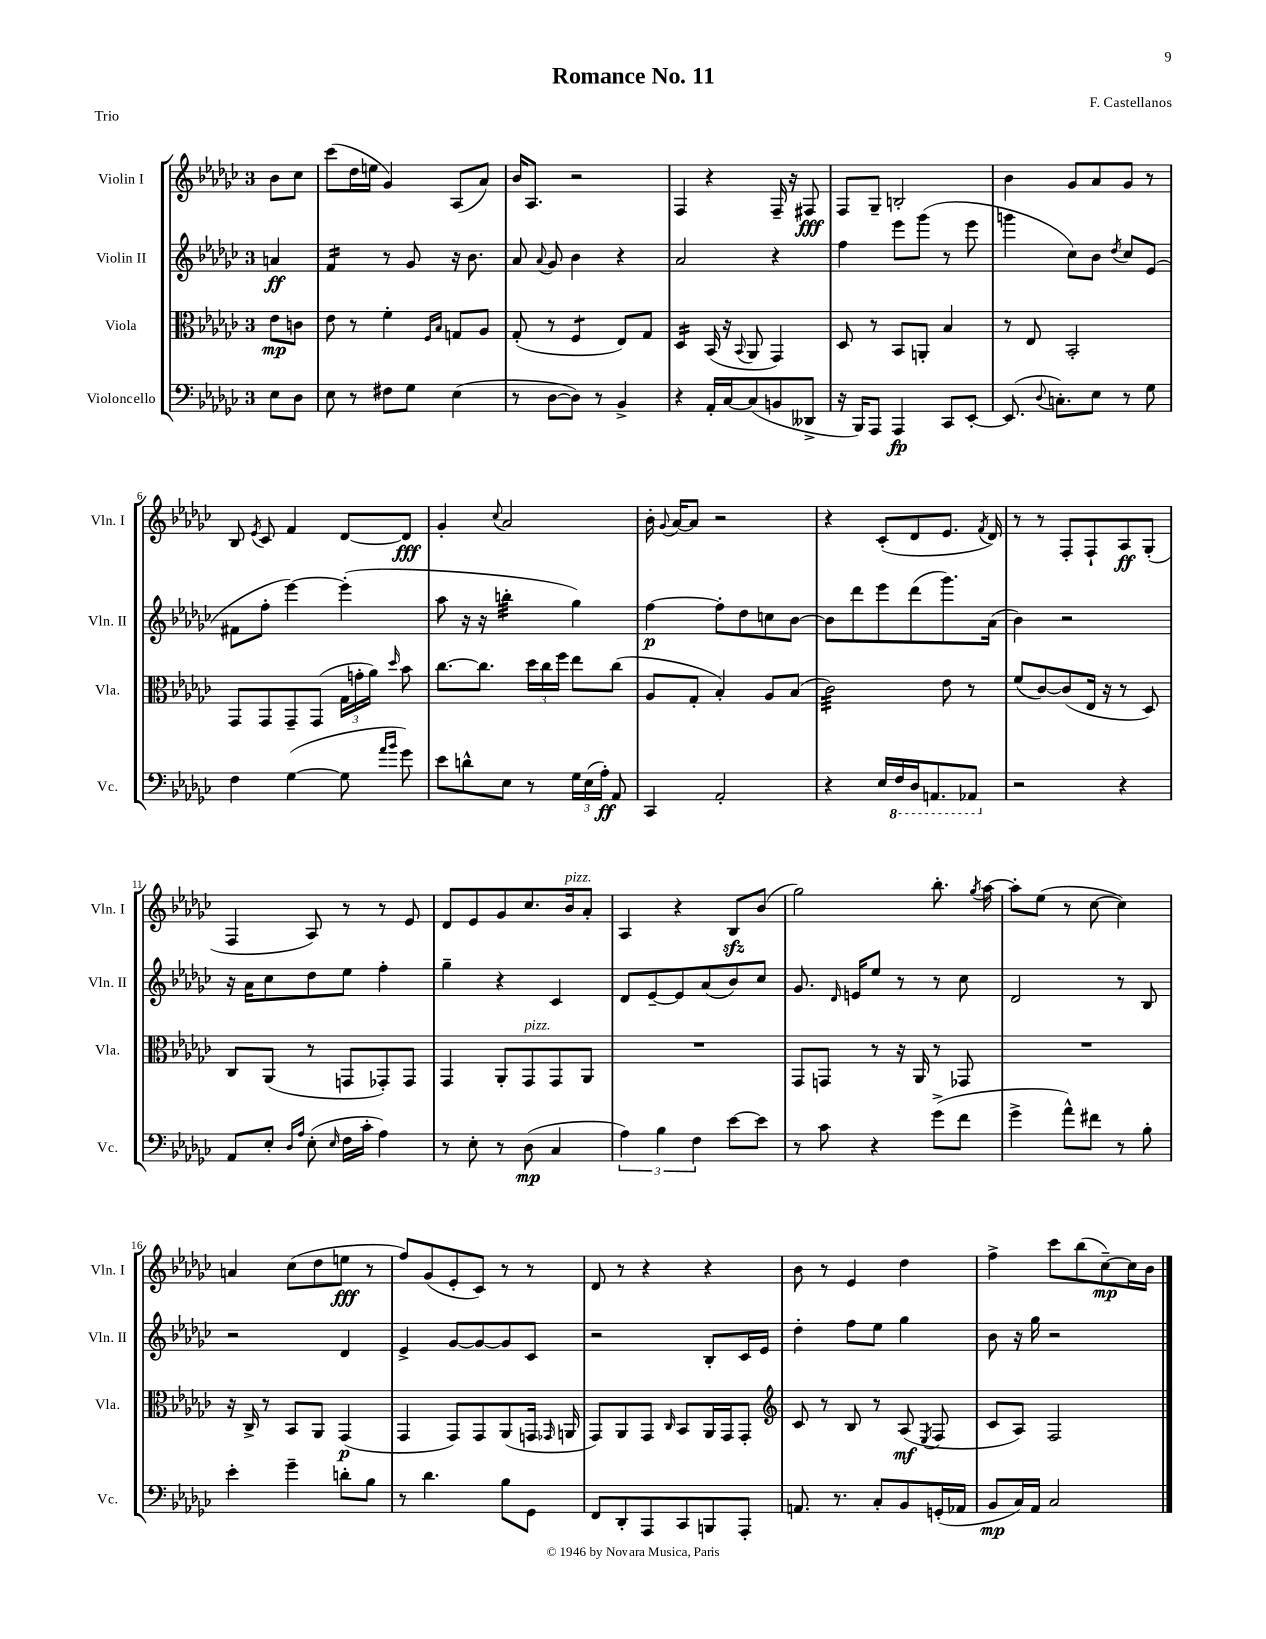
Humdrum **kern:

**kern	**kern	**kern	**kern
*staff4	*staff3	*staff2	*staff1
*clefF4	*clefC3	*clefG2	*clefG2
*k[b-e-a-d-g-c-]	*k[b-e-a-d-g-c-]	*k[b-e-a-d-g-c-]	*k[b-e-a-d-g-c-]
*M3/4	*M3/4	*M3/4	*M3/4
8E-	8e-	4a	8b-
8D-	8c	.	8cc-
=	=	=	=
8E-	8e-	4f	(8ccc-
8r	8r	.	16dd-
.	.	.	16ee
8F#	4f'	8r	4g-)
8G-	.	8g-	.
.	16qqF	.	.
.	16qqB-	.	.
(4E-	8G	16r	(8A-
.	.	8.b-	.
.	8A-	.	8a-)
=	=	=	=
8r	(8G-'	8a-	16b-
.	.	.	8.A-
.	.	8qqa-	.
[8D-	8r	8g-	.
8D-])	4F	4b-	2r
8r	.	.	.
4BB-^	8E-)	4r	.
.	8G-	.	.
=	=	=	=
4r	4D-	2a-	4F
16AA-'	(16BB-	.	4r
[16C-	16r	.	.
.	8qqBB-	.	.
(8C-]	8AA-	.	.
8BB	4GG-)	4r	16F~
.	.	.	16r
8DD--^	.	.	8F#
=	=	=	=
16r	8D-	4ff	8F
16BBB-)	.	.	.
8AAA-	8r	.	8G-~
4AAA-	8BB-	8eee-	2B'
.	8AA'	(8ggg-	.
8CC-	4B-	8r	.
[8EE-'	.	8eee-	.
=	=	=	=
(8.EE-]	8r	4ggg	4b-
.	8E-	.	.
8qqD-	.	.	.
8.C')	.	.	.
.	2BB-'	8cc-)	8g-
8E-	.	8b-	8a-
.	.	8qdd-	.
8r	.	8cc-	8g-
8G-	.	(8e-	8r
=	=	=	=
4F	8GG-	8f#	8B-
.	.	.	8qe-
.	8GG-	8ff'	8c-
([4G-	8GG-~	[4eee-)	4f
.	(8GG-	.	.
8G-]	24G-	(4eee-']	[8d-
.	24g'	.	.
.	24a-)	.	.
16qqa-	.	.	.
16qqb-	16qqdd-	.	.
8g-)	8b-	.	8d-]
=	=	=	=
8e-	[8.cc-	8aa-	4g-'
8d^^	.	16r	.
.	8.cc-]	16r	.
.	.	.	8qqcc-
8E-	.	4bb'	2a-
8r	24dd-	.	.
.	24cc-	.	.
.	24ff	.	.
24G-	8ee-	4gg-)	.
(24E-	.	.	.
24A-')	.	.	.
8AA-	(8cc-	.	.
=	=	=	=
4CC-	8A-	[4ff	16b-'
.	.	.	8qqg-
.	.	.	[16a-
.	8G-'	.	8a-]
2AA-'	4B-')	8ff']	2r
.	.	8dd-	.
.	8A-	8cc	.
.	(8B-	[8b-	.
=	=	=	=
4r	2c-)	8b-]	4r
.	.	8ddd-	.
16E-	.	8eee-	(8c-'
16FF	.	.	.
16DD-	.	(8ddd-	8d-
8.AAA	.	.	.
.	8e-	8.ggg-)	8.e-
8AAA-	8r	.	.
.	.	.	8qf
.	.	(16a-	16d-)
=	=	=	=
2r	(8f	4b-)	8r
.	[8c-)	.	8r
.	(8c-]	2r	8F'
.	16E-	.	8F`
.	16r	.	.
4r	8r	.	8A-
.	8D-)	.	(8G-'
=	=	=	=
8AA-	8C-	16r	4F
.	.	16a-	.
8E-'	(8AA-	8cc-	.
16qqD-	.	.	.
16qqA-	.	.	.
(8E-'	8r	8dd-	8A-)
16qqE-	.	.	.
16F	8GG	8ee-	8r
16c-'	.	.	.
4A-)	8GG-')	4ff'	8r
.	8GG-	.	8e-
=	=	=	=
8r	4GG-	4gg-~	8d-
8E-'	.	.	8e-
8r	8AA-'	4r	8g-
(8D-	8GG-	.	8.cc-
4C-	8GG-	4c-	.
.	.	.	16b-
.	8AA-	.	8a-'
=	=	=	=
6A-)	2.r	8d-	4A-
.	.	[8e-~	.
6B-	.	.	.
.	.	8e-]	4r
6F	.	.	.
.	.	(8a-	.
[8e-	.	8b-)	8B-
8e-]	.	8cc-	(8b-
=	=	=	=
8r	8GG-	8.g-	2gg-)
8c-	8GG	.	.
.	.	16qqd-	.
.	.	16e	.
4r	8r	8ee-	.
.	16r	8r	.
.	16AA-	.	.
(8g-^	8r	8r	8.bb-'
8f	8GG-	8cc-	.
.	.	.	8qgg-
.	.	.	[16aa-
=	=	=	=
4g-^	2.r	2d-	8aa-']
.	.	.	(8ee-
8a-^^)	.	.	8r
8f#	.	.	[8cc-
8r	.	8r	4cc-])
8B-'	.	8B-	.
=	=	=	=
4e-'	16r	2r	4a
.	16C-^	.	.
.	8r	.	.
4g-~	8BB-	.	(8cc-
.	8AA-	.	8dd-
8d'	(4GG-	4d-	8ee
8B-	.	.	8r
=	=	=	=
8r	4GG-	4e-^	8ff)
4.d-	.	.	(8g-
.	8GG-)	[8g-	8e-'
.	8GG-	8g-_	8c-)
8B-	(8AA-	8g-]	8r
8GG-	16GG	8c-	8r
.	16qqGG-	.	.
.	16AA	.	.
=	=	=	=
8FF	8GG-)	2r	8d-
8DD-'	8AA-	.	8r
8AAA-	8GG-	.	4r
.	16qqC-	.	.
8CC-	8BB-	.	.
8BBB	16AA-	8B-'	4r
.	16GG-	.	.
8AAA-'	8GG-'	16c-	.
.	.	16e-	.
=	=	=	=
*	*clefG2	*	*
8.AA	8c-	4dd-'	8b-
.	8r	.	8r
8.r	.	.	.
.	8B-	8ff	4e-
8C-'	8r	8ee-	.
8BB-	(8A-	4gg-	4dd-
.	8qE-	.	.
(16GG'	8F	.	.
16AA-	.	.	.
=	=	=	=
8BB-	8c-	8b-	4ff^
16C-)	8A-)	16r	.
16AA-	.	16gg-	.
2C-	2F	2r	8ccc-
.	.	.	(8bb-
.	.	.	[8cc-~)
.	.	.	16cc-]
.	.	.	16b-
==	==	==	==
*-	*-	*-	*-
